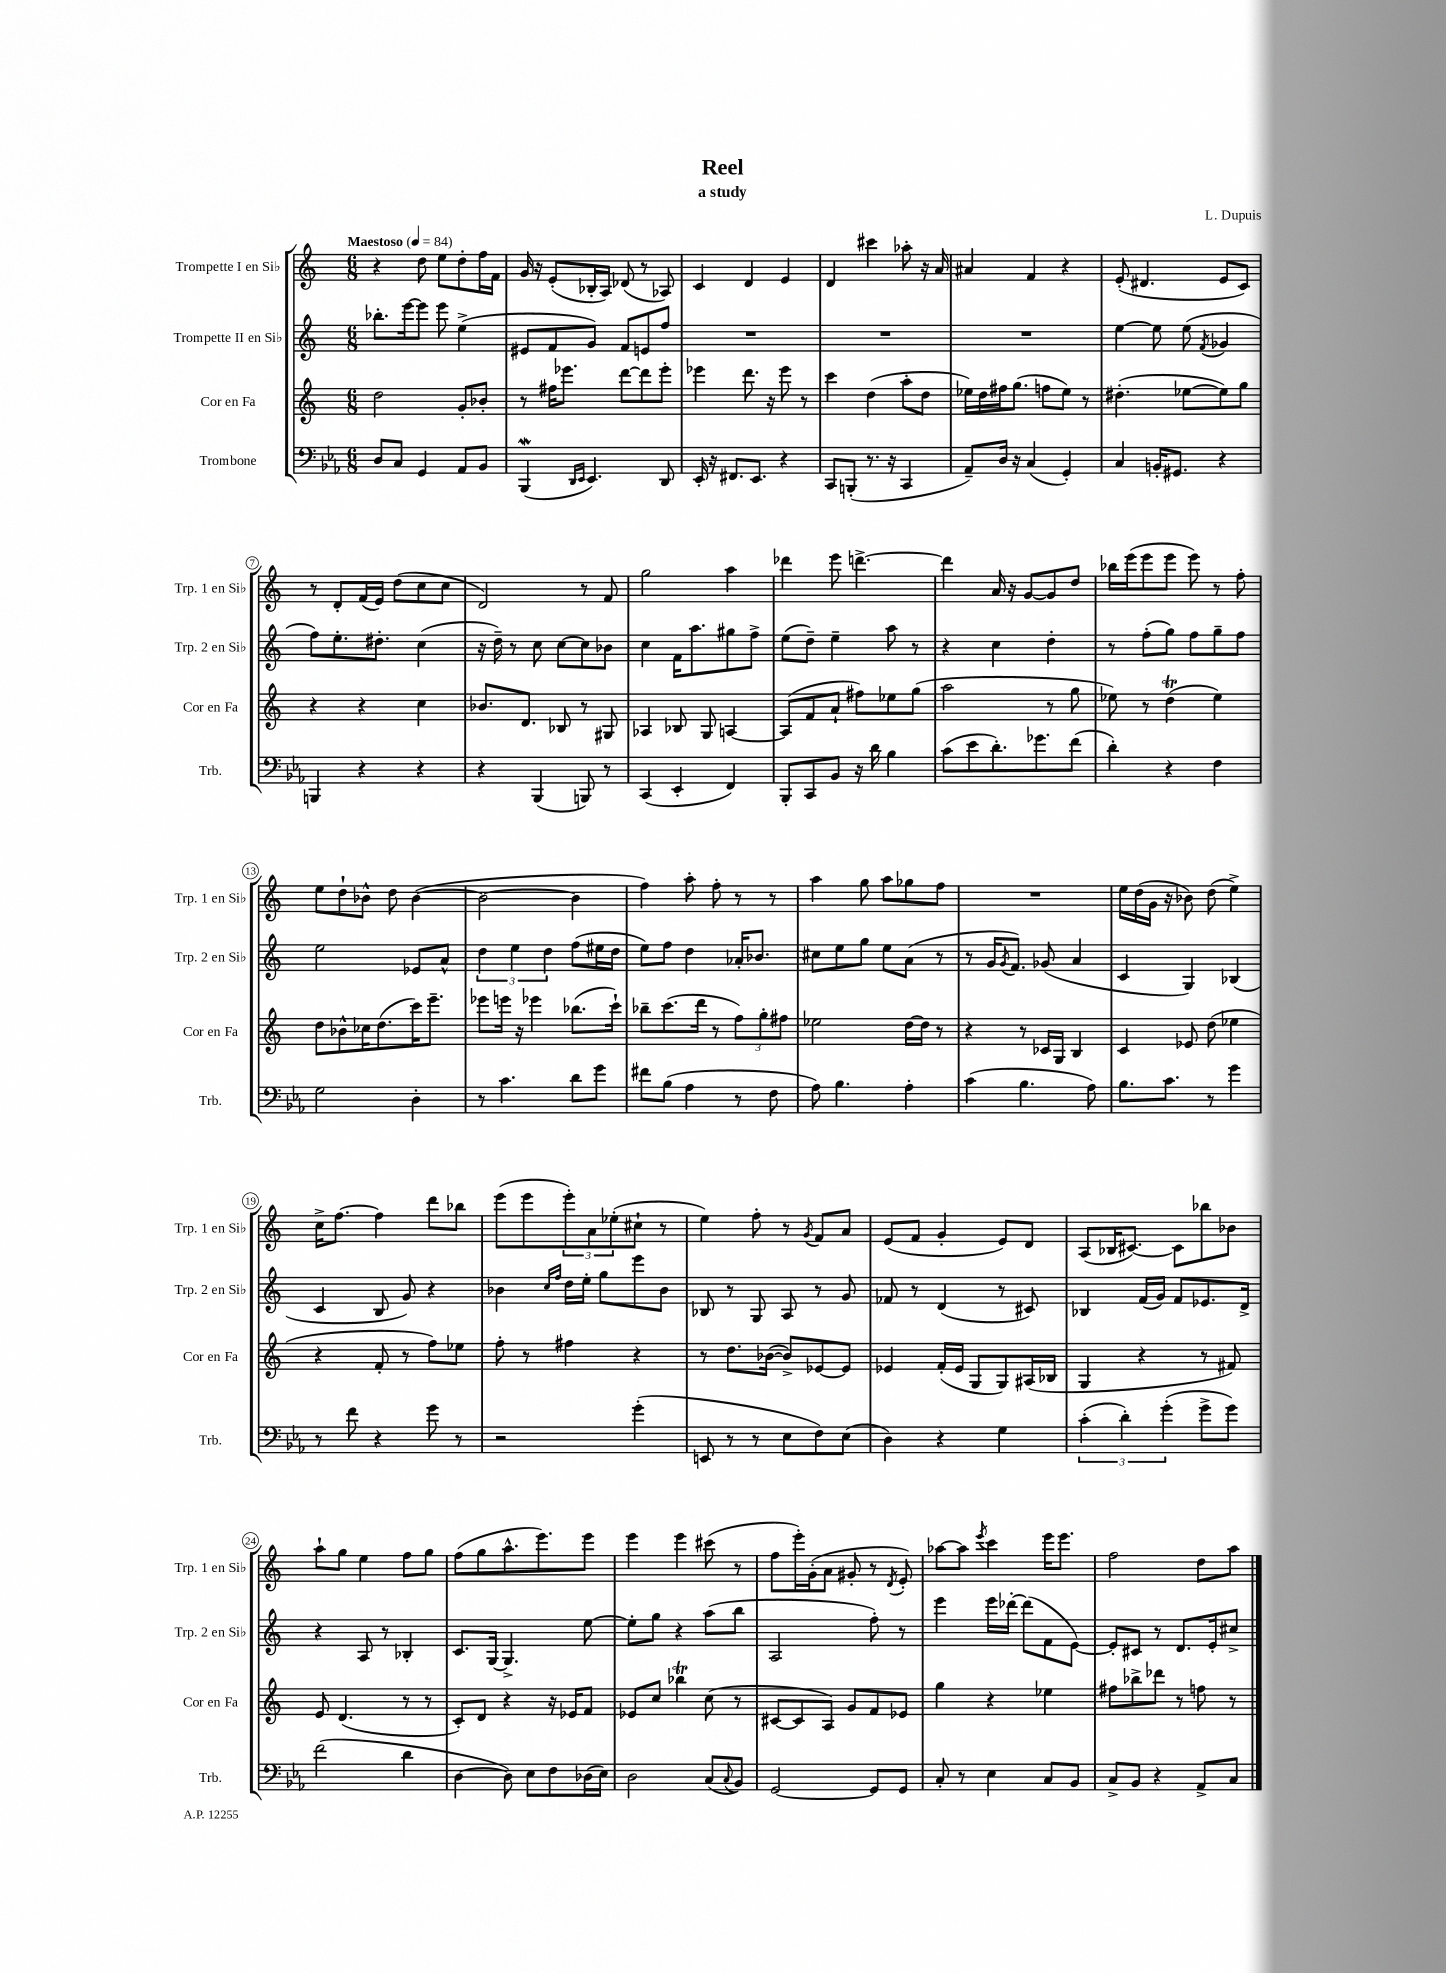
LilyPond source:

\header { title = "Reel" composer = "L. Dupuis" subtitle = "a study" }
<<
\new StaffGroup <<
\new Staff = "s0" \with { instrumentName = "Trompette I en Sib" shortInstrumentName = "Trp. 1 en Sib" } {
    \clef treble \key c \major \numericTimeSignature \time 6/8 \tempo "Maestoso" 4 = 84
    r4 d''8 e''8 d''8-. f''16 f'16 |
    g'16 r16 e'8-.( bes16-. a16) des'8( r8 aes8) |
    c'4 d'4 e'4 |
    d'4 cis'''4 aes''8-. r16 a'16 |
    ais'4 f'4 r4 |
    e'8-.( dis'4. e'8 c'8) |
    r8 d'8-. f'16( e'16) d''8( c''8 c''8 |
    d'2) r8 f'8 |
    g''2 a''4 |
    des'''4 e'''8 d'''4.~-> |
    d'''4 a'16 r16 g'8~ g'8 d''8 |
    bes''16 e'''16( e'''8 e'''8 e'''8) r8 f''8-. |
    e''8 d''8-! bes'8-^ d''8 bes'4~( |
    bes'2~ bes'4 |
    f''4) a''8-. f''8-. r8 r8 |
    a''4 g''8 a''8 ges''8 f''8 |
    R2. |
    e''16 d''16( g'16 r16 bes'8) d''8( e''4->) |
    c''16-> f''8.~ f''4 d'''8 bes''8 |
    e'''8( e'''8 \tuplet 3/2 { e'''8-.) a'8 ees''8-.( } cis''8-! r8 |
    e''4) f''8-. r8 \acciaccatura { g'8 } f'8 a'8 |
    e'8( f'8 g'4-. e'8) d'8 |
    a8( bes16 cis'8.~) cis'8 bes''8 bes'8 |
    a''8-! g''8 e''4 f''8 g''8 |
    f''8( g''8 a''8.-^ e'''8.) e'''8 |
    e'''4 e'''4 cis'''8( r8 |
    f''8 e'''16-.) g'16-.( a'8 gis'8-. r8 \acciaccatura { d'8 } e'8-.) |
    aes''8~ aes''8 \acciaccatura { e'''8 } c'''4 e'''16 e'''8. |
    f''2 d''8 a''8 \bar "|." |
}
\new Staff = "s1" \with { instrumentName = "Trompette II en Sib" shortInstrumentName = "Trp. 2 en Sib" } {
    \clef treble \key c \major \numericTimeSignature \time 6/8
    bes''8.-. e'''16~ e'''8 e'''8 e''4->( |
    eis'8 f'8 g'8) f'8 e'8 f''8 |
    R2. |
    R2. |
    R2. |
    e''4~ e''8 e''8( \acciaccatura { f'8 } ges'4 |
    f''8) e''8.-. dis''8.-. c''4( |
    r16 d''16--) r8 c''8 c''8~ c''8 bes'8 |
    c''4 f'16 a''8. gis''8 f''8-> |
    e''8( d''8--) e''4-- a''8 r8 |
    r4 c''4 d''4-. |
    r8 f''8-.( g''8) f''8 g''8-- f''8 |
    e''2 ees'8 a'8-^ |
    \tuplet 3/2 { d''4 e''4 d''4 } f''8( eis''16 d''16 |
    e''8) f''8 d''4 aes'16-. bes'8. |
    cis''8 e''8 g''8 e''8 a'8( r8 |
    r8 g'16 \acciaccatura { g'8 } f'8.) ges'8( a'4 |
    c'4 g4) bes4( |
    c'4 b8 g'8) r4 |
    bes'4 \grace { c''16 f''16 } d''16 e''16-. g''8 e'''8 bes'8 |
    bes8 r8 g8 a8 r8 g'8 |
    fes'8 r8 d'4( r8 cis'8) |
    bes4 f'16( g'16) f'8 ees'8. d'16-> |
    r4 a8 r8 bes4-. |
    c'8. g16~ g4.-> e''8~ |
    e''8-. g''8 r4 a''8( b''8 |
    a2 f''8-.) r8 |
    e'''4 e'''16 des'''16~-. des'''8( f'8 e'8~) |
    e'8-. cis'8 r8 d'8. e'16-. cis''8-> \bar "|." |
}
\new Staff = "s2" \with { instrumentName = "Cor en Fa" shortInstrumentName = "Cor en Fa" } {
    \clef treble \key c \major \numericTimeSignature \time 6/8
    d''2 g'8-. bes'8-. |
    r8 fis''16 ees'''8. d'''8~ d'''8 ees'''8-. |
    ees'''4 d'''8. r16 ees'''8 r8 |
    c'''4 d''4( a''8-. d''8 |
    ees''16) d''16 fis''16 g''8.( f''8 ees''8) r8 |
    dis''4.-.( ees''8~ ees''8) g''8 |
    r4 r4 c''4 |
    bes'8. d'8. bes8 r8 gis8 |
    aes4 bes8 g8 a4~ |
    a8( f'8 a'8-! fis''8) ees''8 g''8( |
    a''2 r8 g''8 |
    ees''8) r8 d''4\trill( ees''4) |
    d''8 bes'8-^ ces''16 d''8.( c'''16) e'''8.-- |
    ees'''8 e'''16 r16 ees'''4 bes''8.( c'''16-!) |
    bes''8-- c'''8.( d'''16 r8 \tuplet 3/2 { f''8) g''8-. fis''8 } |
    ees''2 d''16~ d''16 r8 |
    r4 r8 ces'16 g16 b4 |
    c'4 ees'8 d''8( ees''4 |
    r4 f'8-. r8 f''8) ees''8 |
    f''8-. r8 fis''4 r4 |
    r8 d''8. bes'16~( bes'8->) ees'8~ ees'8 |
    ees'4 f'16-.( ees'16 g8 g8) ais16( bes16 |
    g4 r4 r8 fis'8) |
    e'8 d'4.( r8 r8 |
    c'8-.) d'8 r4 r16 ees'16 f'8 |
    ees'8 c''8 bes''4\trill c''8( r8 |
    cis'8~ cis'8 a8) g'8 f'8 ees'8 |
    g''4 r4 ees''4 |
    fis''8 bes''8-> des'''8 r8 f''8 r8 \bar "|." |
}
\new Staff = "s3" \with { instrumentName = "Trombone" shortInstrumentName = "Trb." } {
    \clef bass \key ees \major \numericTimeSignature \time 6/8
    d8 c8 g,4 aes,8 bes,8 |
    bes,,4\mordent( \grace { d,16 ees,16 } ees,4.) d,8 |
    ees,16-. r16 fis,8. ees,8. r4 |
    c,8 b,,8-.( r8. r16 c,4 |
    aes,8--) d16 r16 c4( g,4-.) |
    c4 b,16-. gis,8. r4 |
    b,,4 r4 r4 |
    r4 bes,,4( b,,8) r8 |
    c,4( ees,4-. f,4) |
    bes,,8-. c,8 bes,8 r16 d'16 bes4 |
    c'8( ees'8 d'8.-.) ges'8. f'8( |
    d'4-.) r4 f4 |
    g2 d4-. |
    r8 c'4. d'8 g'8 |
    fis'8 bes8( aes4 r8 f8 |
    aes8) bes4. aes4-. |
    c'4( bes4. aes8) |
    bes8. c'8. r8 g'4 |
    r8 f'8 r4 g'8 r8 |
    r2 g'4-.( |
    e,8 r8 r8 ees8 f8) ees8( |
    d4) r4 g4 |
    \tuplet 3/2 { c'4-.( d'4-.) g'4-.( } g'8-> g'8) |
    f'2( d'4 |
    d4~ d8) ees8 f8 des16( ees16) |
    d2 c8( \appoggiatura { c8 } bes,8) |
    g,2~ g,8 g,8 |
    c8-. r8 ees4 c8 bes,8 |
    c8-> bes,8 r4 aes,8-> c8 \bar "|." |
}
>>
>>
\layout { \context { \Score \override BarNumber.stencil = #(make-stencil-circler 0.1 0.3 ly:text-interface::print) } }
